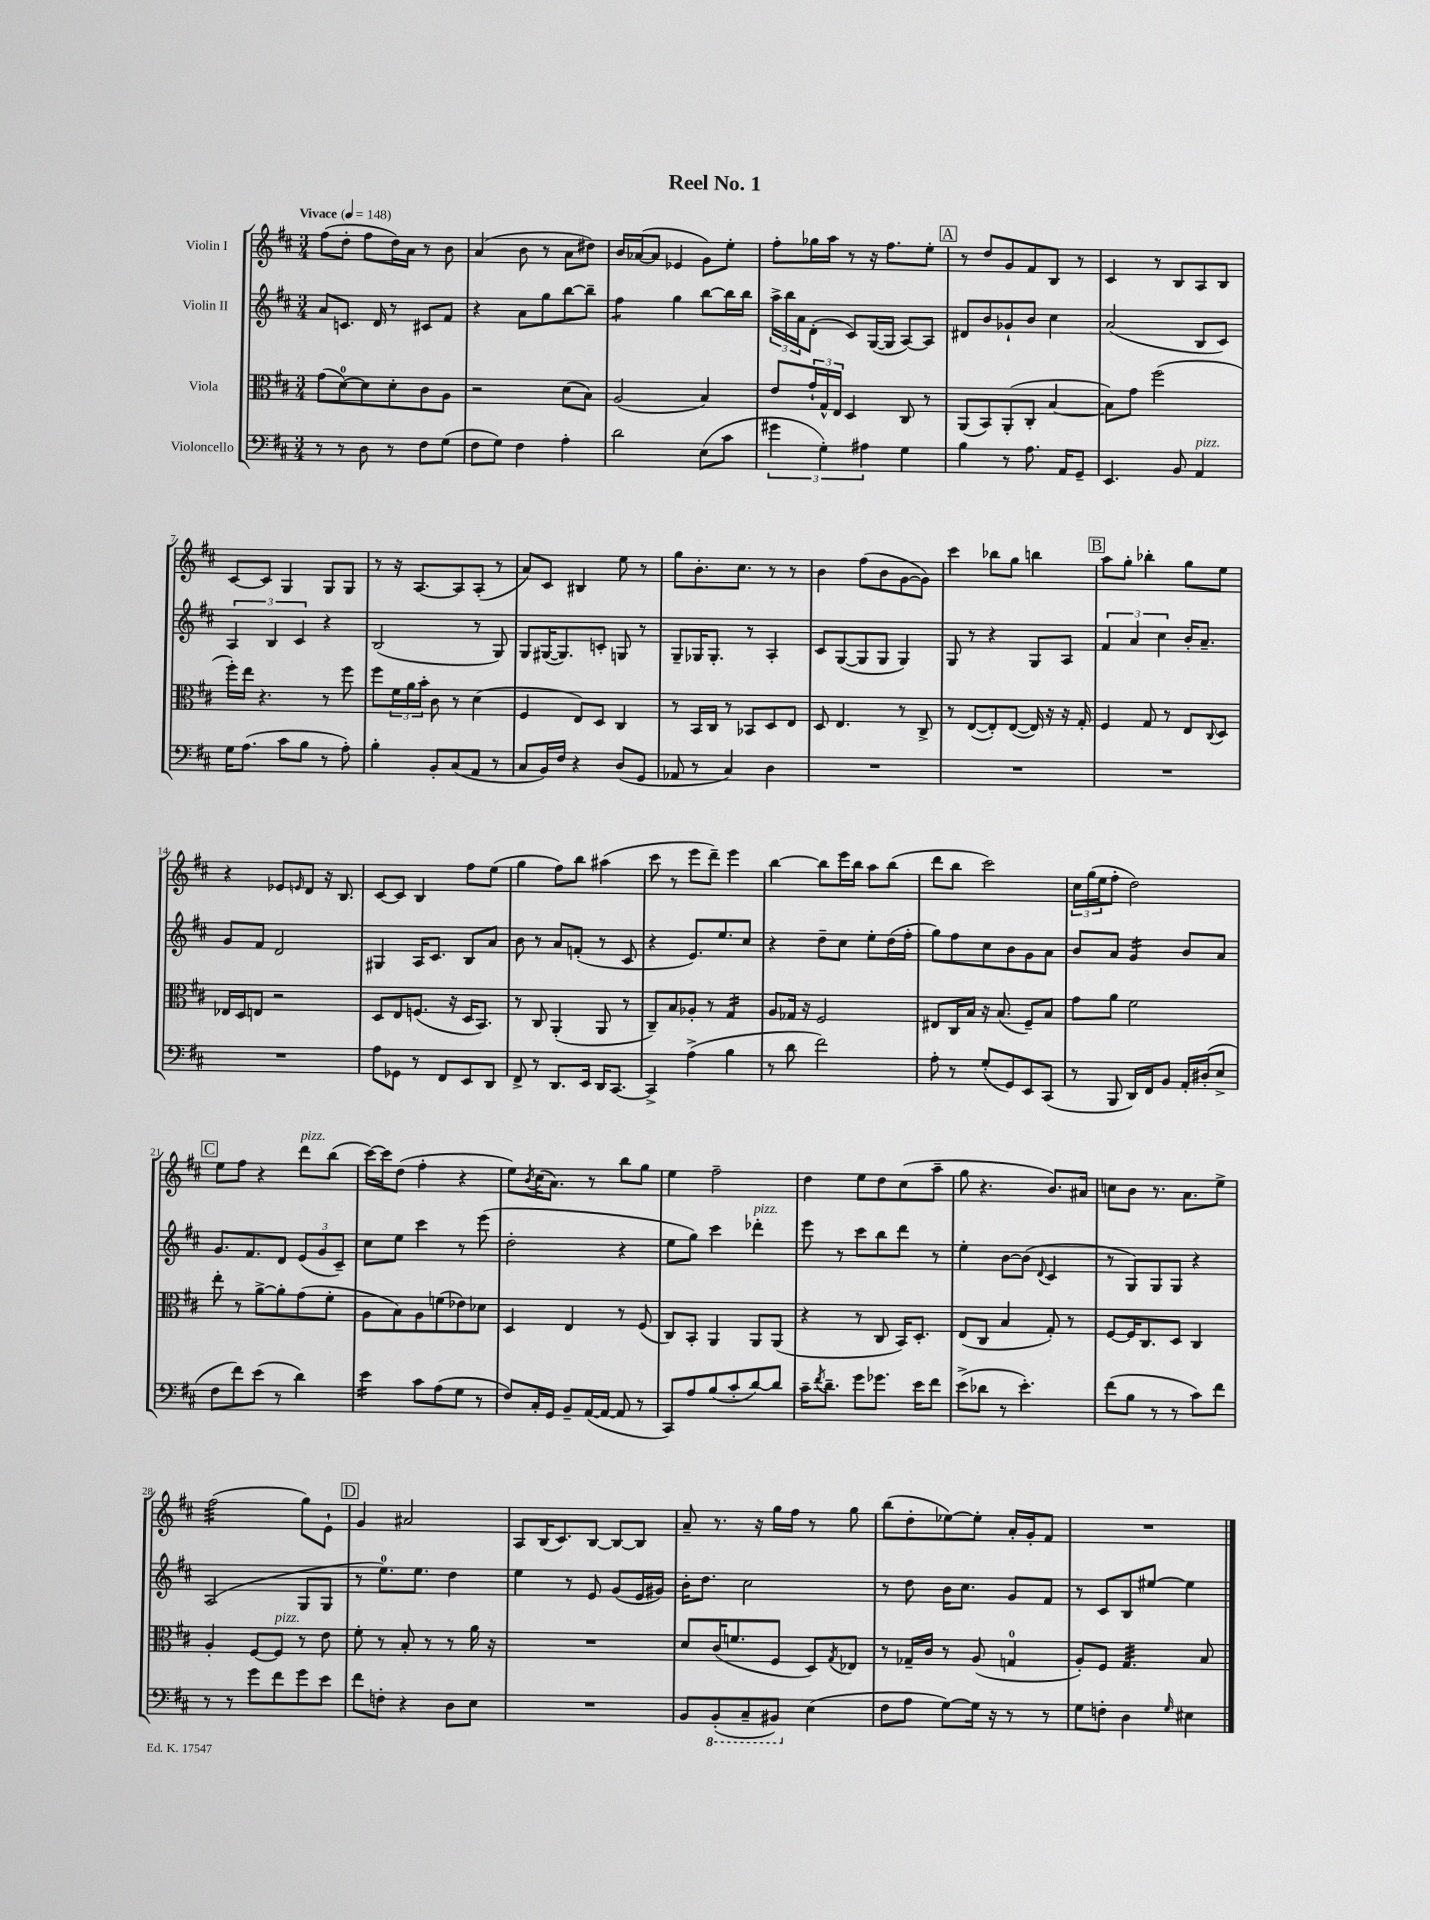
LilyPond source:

\header { title = "Reel No. 1" }
<<
\new StaffGroup <<
\new Staff = "s0" \with { instrumentName = "Violin I" } {
    \clef treble \key d \major \numericTimeSignature \time 3/4 \tempo "Vivace" 4 = 148
    fis''8( d''8-. fis''8 d''16) a'16 r8 b'8 |
    a'4( b'8 r8 a'8 dis''8) |
    b'16 aes'16~( aes'8 ees'4 g'8) e''8-. |
    fis''8-. ges''16 a''16 r8 r16 fis''8. e''8-. |
    \mark \markup { \box "A" } r8 d''8 g'8 fis'8 b8 r8 |
    cis'4 r8 b8 a8 b8 |
    cis'8~ cis'8 g4 g8 g8 |
    r8 r16 a8.~ a8 a8-.( r8 |
    a'8) cis'8 bis4 e''8 r8 |
    g''8 b'8.-. cis''8. r8 r8 |
    b'4 fis''8( b'8 g'8~ g'8) |
    cis'''4 bes''8 g''8 b''4 |
    \mark \markup { \box "B" } a''8 g''8-. bes''4-. g''8 e''8 |
    r4 ees'8 \grace { e'16 } d'8 r16 b8. |
    cis'8~ cis'8 b4 fis''8 e''8( |
    g''4 fis''8) b''8 ais''4( |
    cis'''8 r8 e'''8 d'''8--) e'''4 |
    b''4~ b''8 e'''16 b''16 a''8 b''8( |
    d'''8 b''8 cis'''2) |
    \tuplet 3/2 { cis''16 g''16( e''16 } fis''8-. d''2) |
    \mark \markup { \box "C" } e''8 fis''8 r4 d'''8^\markup { \italic "pizz." } b''8( |
    cis'''16~) cis'''16 d''8( fis''4-. r4 |
    e''8) \acciaccatura { b'8 } cis''16( a'8.) r8 b''8 g''8 |
    e''4 fis''2-- |
    d''4 e''8 d''8 cis''8( a''8-- |
    g''8 r4. b'8.) ais'16 |
    c''8 b'8 r8. a'8. e''8-> |
    fis''2:32( g''8) e'8-! |
    \mark \markup { \box "D" } g'4 ais'2 |
    a8 b16( cis'8.) b8~ b8~ b8 |
    a'8-- r8. r16 g''16 fis''16 r8 g''8 |
    b''8( d''8-. ees''8~) ees''8-. a'16-. g'16-. fis'8 |
    R2. \bar "|." |
}
\new Staff = "s1" \with { instrumentName = "Violin II" } {
    \clef treble \key d \major \numericTimeSignature \time 3/4
    a'8 c'8. d'16 r8 cis'8 fis'8 |
    r4 a'8 g''8 b''8~ b''8-- |
    fis''4:8 g''4 b''8~ b''16 b''16 |
    \tuplet 3/2 { a''16-> b''16 a'16 } d'8-.( cis'8) g16~( g16 a8~) a8 |
    \mark \markup { \box "A" } dis'8 b'8 ges'8-! b'8 cis''4 |
    a'2( b8 cis'8) |
    \tuplet 3/2 { a4 b4 cis'4 } r4 |
    b2( r8 g8) |
    g8 gis16~( gis8.) c'8-. g8 r8 |
    g8-- ges16 ges8.-. r8 a4-. |
    cis'8 g8~( g8 g8 g4) |
    g8 r8 r4 g8 a8 |
    \mark \markup { \box "B" } \tuplet 3/2 { fis'4 a'4 cis''4 } b'16-. a'8.-- |
    g'8 fis'8 d'2 |
    gis4 a16 cis'8. b8 a'8 |
    b'8 r8 a'8 f'8-.( r8 cis'8 |
    r4 e'8.) e''8. cis''8 |
    r4 d''8-- cis''8 e''8-. d''16( fis''16-. |
    g''8) fis''8 cis''8 b'8 g'8 a'8 |
    b'8 a'8 g'4:16 b'8 a'8 |
    \mark \markup { \box "C" } g'8. fis'8. d'8 \tuplet 3/2 { e'8( g'8 cis'8--) } |
    cis''8 e''8 cis'''4 r8 e'''8( |
    d''2-. r4 |
    e''8 g''8) cis'''4 des'''4-.^\markup { \italic "pizz." } |
    e'''8 r8 cis'''8 b''8 d'''8 r8 |
    e''4-. b'8~ b'8( \appoggiatura { d'8 } cis'4 |
    r8 g8) g8 g8 r4 |
    a2( g8 g8 |
    \mark \markup { \box "D" } r8 e''8.-0) e''8. d''4 |
    e''4 r8 e'8 g'8( e'16 gis'16) |
    b'16-. d''8. cis''2 |
    r8 d''8 b'16 cis''8. g'8 fis'8 |
    r8 cis'8 b8 eis''8~ eis''4 \bar "|." |
}
\new Staff = "s2" \with { instrumentName = "Viola" } {
    \clef alto \key d \major \numericTimeSignature \time 3/4
    g'8( d'8-0~) d'8 d'8-. cis'8 a8 |
    r2 d'8( b8) |
    a2( b4) |
    e'8 \tuplet 3/2 { g'16-! g16-^ e16 } d4 cis8 r8 |
    \mark \markup { \box "A" } a,8( b,8) a,8-.( cis8-. b4~ |
    b8) g'8 fis''2( |
    fis''16-.) e''16 r4. r8 fis''8 |
    fis''8 \tuplet 3/2 { fis'16 a'16 b'16-. } cis'8 r8 d'4( |
    fis4 e8) d8 cis4 |
    r8 b,16 cis16 r8 bes,8 d8 e8 |
    d8 e4. r8 cis8-> |
    r8 e8~( e8-.) e8~( e16) r16 r16 g16-. |
    \mark \markup { \box "B" } fis4 g8 r8 e8 \appoggiatura { cis8 } d8 |
    ees16 d16 e8 r2 |
    d8 e8 f8.( r16 d16 b,8.) |
    r8 cis8 a,4-.( a,8 r8 |
    cis8--) b8 aes8-. r8 g4:16 |
    a8 ges16 r16 fis2 |
    eis8 cis16 b16 r16 b8.( fis8--) b8 |
    g'8 a'8 fis'2 |
    \mark \markup { \box "C" } e''8-. r8 a'8~-> a'8-. g'8( fis'8-. |
    a8 b8) a8 f'8( ees'8) des'8 |
    d4 e4 r8 fis8( |
    cis8) b,8-. a,4 a,8 a,8( |
    r4 r8 cis8 b,16) d8.-. |
    e8( cis8 b4 g8-.) r8 |
    fis8~ fis16 cis8. d8 cis4 |
    a4-. fis8~ fis8^\markup { \italic "pizz." } r8 e'8 |
    \mark \markup { \box "D" } fis'8-. r8 b8-. r8 r8 a'16 r16 |
    R2. |
    d'8 cis'16( f'8. fis8 d8) \acciaccatura { g8 } ees8 |
    r8 ges16-- cis'16 r8 a8( g4-0 |
    a8-.) fis8 g4.:32 b8 \bar "|." |
}
\new Staff = "s3" \with { instrumentName = "Violoncello" } {
    \clef bass \key d \major \numericTimeSignature \time 3/4
    r8 r8 d8 r8 fis8 g8( |
    fis8 g8) fis4 a4-. |
    d'2 e8( cis'8 |
    \tuplet 3/2 { gis'4 g4-.) ais4 } g4 |
    \mark \markup { \box "A" } b4 r8 a8. a,16 g,8-- |
    e,4. b,8 a,4^\markup { \italic "pizz." } |
    g16 a8.( cis'8 b8 r8 a8-.) |
    b4-. b,8-. cis8( a,8 r8 |
    cis8 b,16) fis16 r4 d8( g,8 |
    aes,8 r8 cis4) d4 |
    R2. |
    R2. |
    \mark \markup { \box "B" } R2. |
    R2. |
    a8 ges,8 r8 fis,8 e,8 d,8 |
    fis,8-> r8 d,8. e,16 d,16 cis,8.~ |
    cis,4-> a4->( b4 |
    r8 d'8 fis'2) |
    a8-. r8 g8-.( g,8) e,8 cis,8( |
    r8 b,,8 d,16) fis,16 b,8 a,16-. dis16-.( e8-> |
    \mark \markup { \box "C" } fis8 fis'8) e'8( r8 d'4) |
    e'4:16 cis'8 a8( g8 r8 |
    fis8) cis16-. g,16 b,8-- a,16~( a,16~ a,8 r8 |
    cis,8) a8 b8( cis'8-. d'8~) d'8 |
    cis'16-- \acciaccatura { fis'8 } d'8.-- g'8 ges'8. e'16 fis'8 |
    e'8->( des'8 r8 e'4.-.) |
    fis'8( b8 r8 r8 cis'8) fis'8 |
    r8 r8 g'8 fis'8 g'8 e'8 |
    \mark \markup { \box "D" } fis'8 f8-. r4 d8 e8 |
    R2. |
    b,8 \ottava #-1 b,,8-.( cis,8-- bis,,8) \ottava #0 e4( |
    fis8 a8 g8~) g16 r16 r8 r8 |
    g8 f8-. d4 \grace { g16 } eis4 \bar "|." |
}
>>
>>
